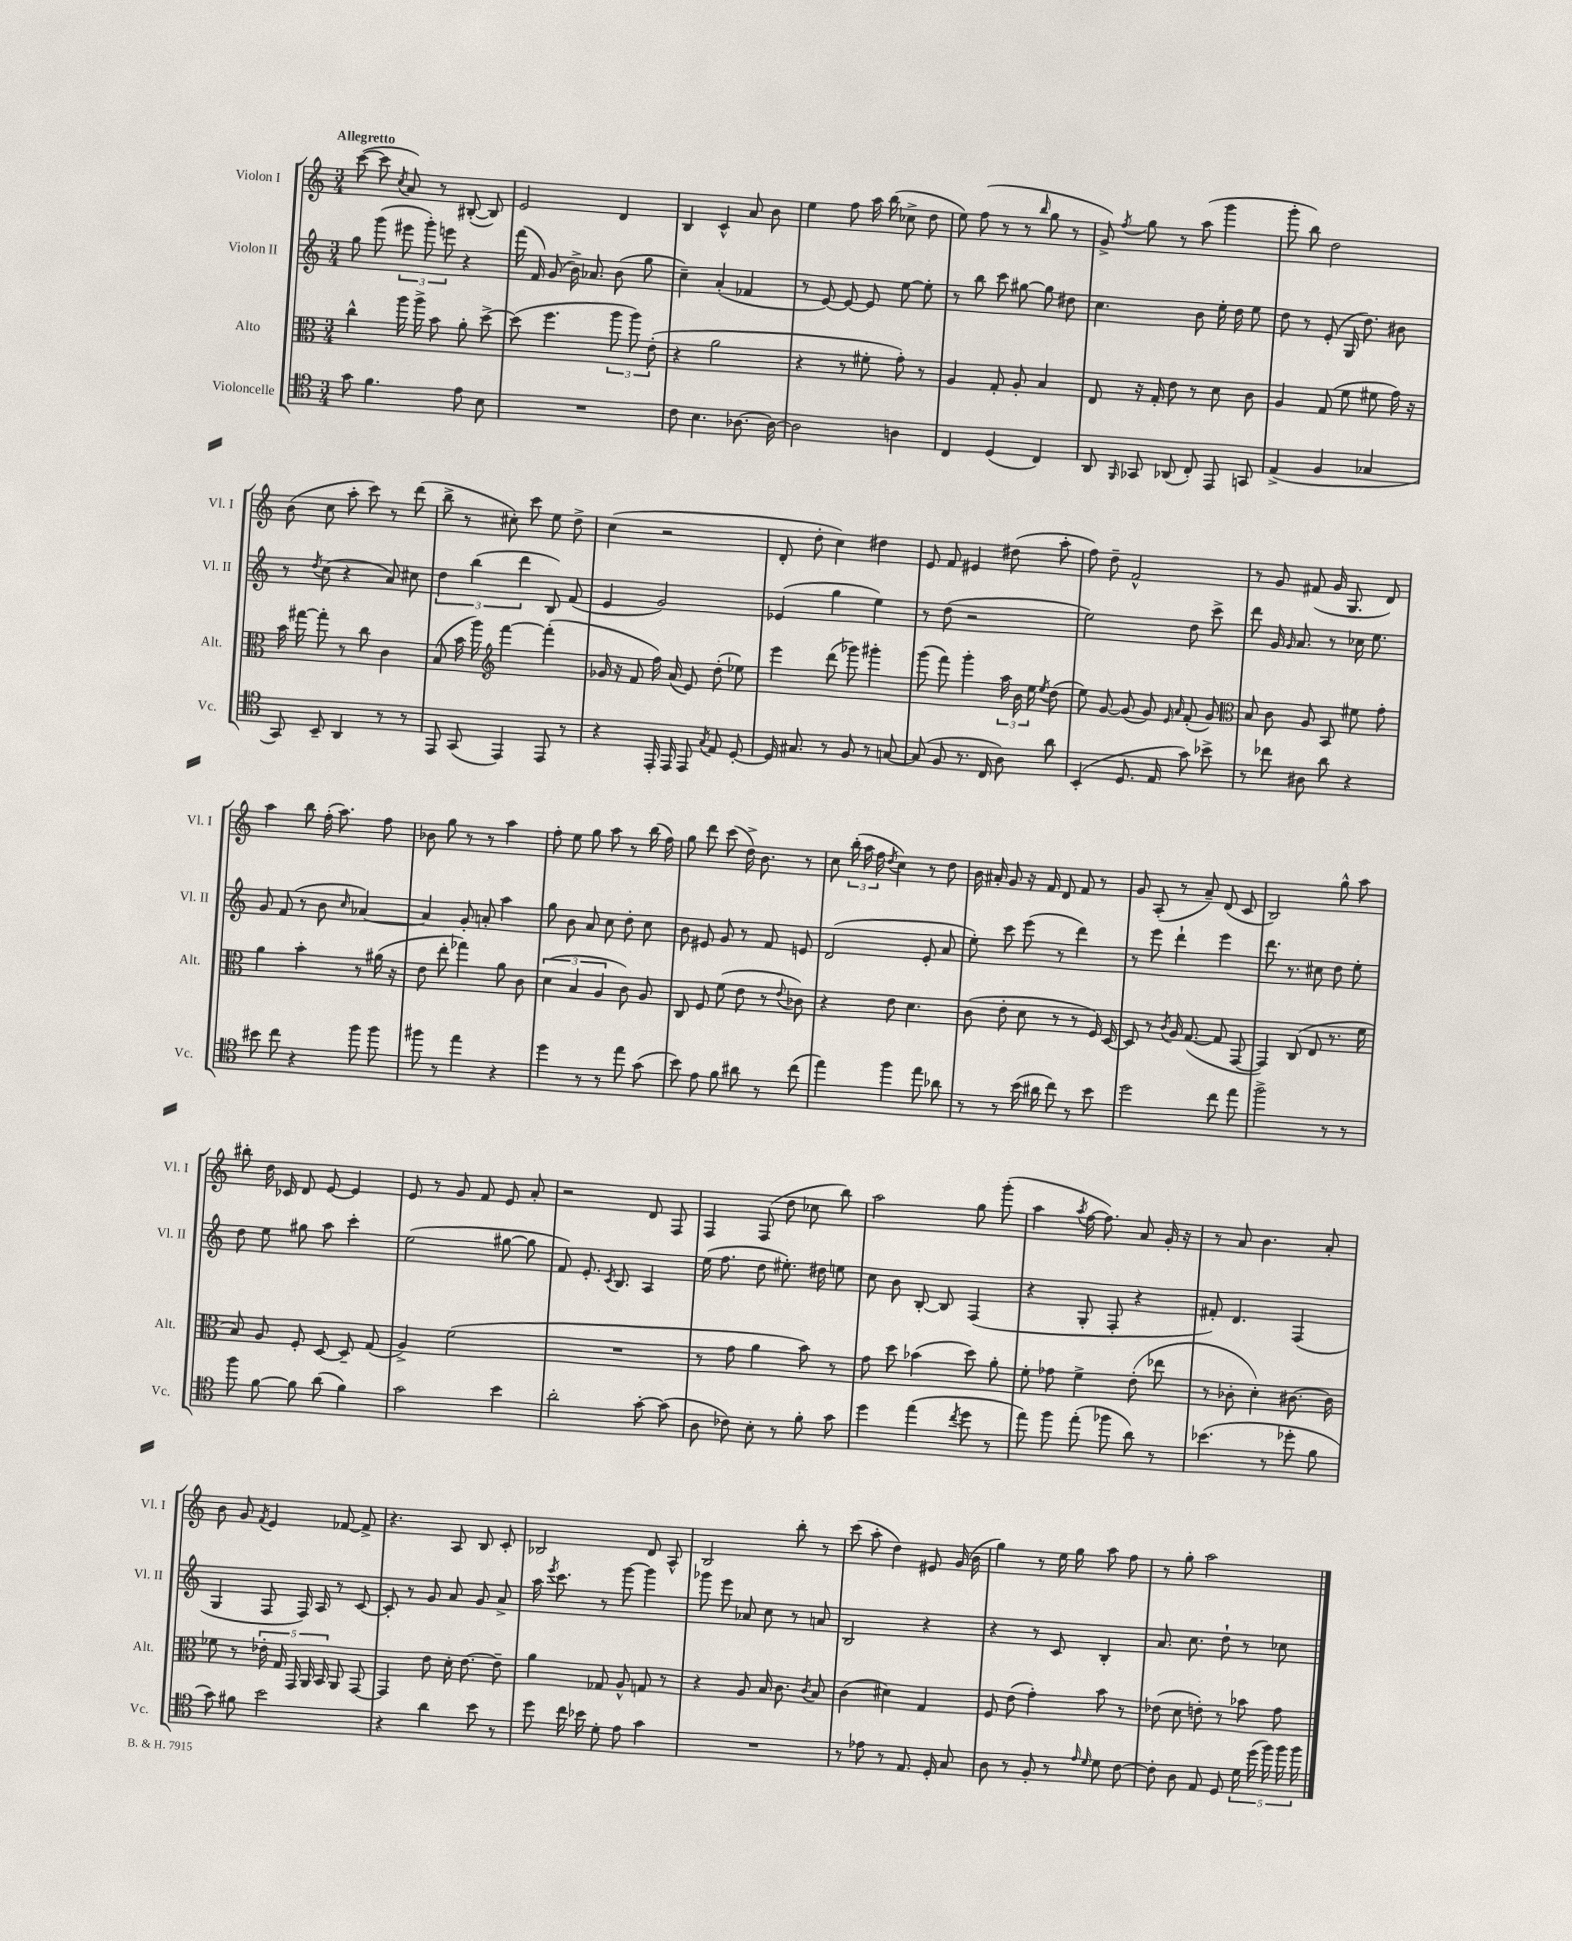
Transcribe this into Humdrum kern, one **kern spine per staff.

**kern	**kern	**kern	**kern
*part4	*part3	*part2	*part1
*staff4	*staff3	*staff2	*staff1
*I"Violoncelle	*I"Alto	*I"Violon II	*I"Violon I
*I'Vc.	*I'Alt.	*I'Vl. II	*I'Vl. I
*clefC4	*clefC3	*clefG2	*clefG2
*k[]	*k[]	*k[]	*k[]
*M3/4	*M3/4	*M3/4	*M3/4
=1	=1	=1	=1
!	!	!	!LO:TX:a:B:t=Allegretto
8g\	4cc^^\	8gg\	([8ccc\
4.f\	.	(8ggg\	8ccc\]
.	.	.	8qcc/
.	16aa\	12eee#X\	8a/)
.	16aa^\	.	.
.	.	12ggg'\)	.
.	8b\	.	8r
.	.	12eeen\	.
8e\	8a'\	4r	([8B#X'/
8B\	[8dd^\	.	8B#/])
=2	=2	=2	=2
2.r	(8dd\]	(16fff\	2e/
.	.	16f/)	.
.	4.ff\	(8g/	.
.	.	16b^\)	.
.	.	8.a-X/	.
.	12aa\	(8b\	4d/
.	12aa\)	.	.
.	.	8gg\	.
.	(12e'\	.	.
=3	=3	=3	=3
8c\	4r	4cc~\)	4B/
4.B\	.	.	.
.	2a\	(4a'/	4c^^/
[8.A-X\	.	4f-X/	8a/
.	.	.	8b\
16A-\_	.	.	.
=4	=4	=4	=4
2A-\]	4r	8r	4ee\
.	.	[8e/)	.
.	8r	8e/_	8ff\
.	8f#X'\	8e/]	16aa\
.	.	.	(16bb\
4An\	8g'\)	[8ee\	8cc-X^\
.	8r	8ee'\]	8dd\
=5	=5	=5	=5
4C/	4A/	8r	8ee\)
.	.	8bb\	(8ff\
(4D/	8G'/	8ccc\	8r
.	8A'/	[8gg#X\	8r
.	.	.	16qqbb/
4C/)	4B/	8gg#\]	8gg\
.	.	8dd#X\	8r
=6	=6	=6	=6
8AA/	8E/	4.cc\	8g^/)
16qqFF/	.	.	8qff/
8GG-X/	16r	.	8gg\
.	16G'/	.	.
(8AA-X/	8e\	.	8r
8C'/)	8r	8b\	(8aa\
8EE/	8d\	16ee'\	4ggg\
.	.	16dd\	.
8GGn/	8c\	8ee\	.
=7	=7	=7	=7
(4E^/	4A/	8dd\	8ggg'\
.	.	8r	8bb\)
4F/	(8G/	(8e'/	2dd\
.	8f\	16G/	.
.	.	8.dd\)	.
4G-X/	8f#X\	.	.
.	16g\)	8b#X\	.
.	16r	.	.
!!LO:LB:g=z
=8	=8	=8	=8
8GG/)	16b\	8r	(8b\
.	[16gg#X\	.	.
.	.	8qdd/	.
8BB~/	8gg#'\]	(8cc\	8cc\
4AA/	8r	4r	8aa'\
.	8cc\	.	8ccc\)
8r	4c\	8a/)	8r
8r	.	8cc#X\	(8ddd\
=9	=9	=9	=9
8EE/	(8B/	6dd\	8bb^\
(8GG/	16b\	.	8r
.	.	(6bb\	.
.	16aa\)	.	.
*	*clefG2	*	*
4EE/)	[4fff\	.	8cc#X'\)
.	.	6ddd\	.
.	.	.	8ccc\
8EE/	(4fff'\]	8B/)	8ee\
8r	.	(8f/	8dd^\
=10	=10	=10	=10
4r	16g-X/	4e/	(4cc\
.	16r	.	.
.	8f/	.	.
16EE'/	16ff\)	2g/)	2r
16EE/	(16a/	.	.
8EE/	8e/)	.	.
8qG/	.	.	.
8E/	(8dd'\	.	.
[8D'/	8ee-X\)	.	.
=11	=11	=11	=11
16D/]	4eee\	(4e-X/	8d'/
8.G#X/	.	.	.
.	.	.	8dd'\
8r	(8ddd\	4gg\	4cc\)
8F/	8ggg-X\)	.	.
8r	4ggg#X'\	4ee\)	4dd#X\
[8Gn/	.	.	.
=12	=12	=12	=12
(8G/]	(8ggg\	8r	8e/
8F/	8fff\)	(8dd\	8f/
8.r	4ggg'\	2r	4e#X/
16C/	.	.	.
8A\)	24aa\	.	(8dd#X\
.	24b\	.	.
.	24ee\	.	.
.	8qee/	.	.
8a\	(8dd\	.	8aa'\
=13	=13	=13	=13
(4BB'/	8ee\)	2ee\)	8ff\)
.	[8g/	.	8dd~\
8.D/	(8g/]	.	2f^^/
.	8g/)	.	.
16E/	.	.	.
.	16qqe/	.	.
.	16qqa/	.	.
8g\)	(8f'/	8dd\	.
8b-X^\	8g/)	8ccc^\	.
=14	=14	=14	=14
*	*clefC3	*	*
8r	8B/	8ddd\	8r
8cc-X\	8c\	16g/	8g/
.	.	16qqg/	.
.	.	8.a/	.
8A#X\	8A/	.	(8f#X/
8a\	8BB/	8r	16g/
.	.	.	8.G/
4r	8f#X\	16cc-X\	.
.	.	8.ee\	.
.	8g'\	.	8d/)
!!LO:LB:g=z
=15	=15	=15	=15
8b#X\	4a\	8g/	4aa\
8cc\	.	(8f/	.
4r	4b'\	8r	8bb\
.	.	8b\	(16ff'\
.	.	.	8.aa\)
.	.	16qqcc/	.
8ff\	8r	[4a-X/)	.
8ff\	(16a#X\	.	8ff\
.	16r	.	.
=16	=16	=16	=16
8ff#X\	8e\	4a-/]	8b-X\
8r	8ee'\	.	8gg\
4ee\	4gg-X\)	8g'/	8r
.	.	8an'/	8r
4r	8a\	4aa\	4aa\
.	8c\	.	.
=17	=17	=17	=17
4dd\	(6d\	8gg\	8ff'\
.	.	8b\	8ee\
.	6B/	.	.
8r	.	8a/	8gg\
.	6A/	.	.
8r	.	8cc\	8aa\
8ee\	8c\)	8dd'\	8r
(8g\	8A/	8cc\	(16bb\
.	.	.	16ff\)
=18	=18	=18	=18
8b\)	8C/	8b\	8gg\
8e\	8F/	8e#X/	8ddd\
8f\	(8f\	8g/	(8ccc\
8a#X\	8e\	8r	16dd^\)
.	.	.	8.b\
8r	8r	8f/	.
.	8qqe/	.	.
(8cc\	8c-X\)	8en/	8r
=19	=19	=19	=19
4ee\)	4r	(2d/	8cc\
.	.	.	(24bb'\
.	.	.	24aa\
.	.	.	24ff\
.	.	.	8qdd/
4ff\	8e\	.	4cc\)
.	4.d\	.	.
8ee\	.	8e'/	8r
8a-X\	.	8a/	8dd\
=20	=20	=20	=20
8r	(8c\	8ee'\)	16b\
.	.	.	16a#X'/
8r	8e'\	8ccc\	8g/
(16b\	8d\	(8eee\	16r
16a#X\	.	.	16f/
8cc\)	8r	8r	8d/
8r	8r	4ddd\)	8f/
8b\	16F/)	.	8r
.	[16D/	.	.
=21	=21	=21	=21
2dd\	8D/]	8r	8g/
.	8r	8eee\	(8A'/
.	8qc/	.	.
.	16A/	4ddd`\	8r
.	([8.G/	.	.
.	.	.	8a~/)
8cc\	8G/]	4eee\	(8d/
8ee\	[8GG/	.	8c/
=22	=22	=22	=22
2ff^\	4GG/])	8.ddd\	2B/)
.	.	8.r	.
.	(8C/	.	.
.	8E/	8cc#X\	.
8r	8.r	8dd\	8gg^^\
8r	.	8ee'\	8aa\
.	16f\	.	.
!!LO:LB:g=z
=23	=23	=23	=23
8ff\	8B/)	8dd\	8bb#X'\
[8f\	8A/	8ee\	16dd\
.	.	.	16c-X/
8f\]	8F'/	8gg#X\	8d/
(8a\	[8D/	8aa\	[8e/
4f\)	8D~/]	4ccc'\	4e/]
.	(8G/	.	.
=24	=24	=24	=24
2g\	4A^/)	(2ee\	8e/
.	.	.	8r
.	(2f\	.	8g/
.	.	.	8f/
4b\	.	[8gg#X\	8e/
.	.	8gg#\]	8a'/
=25	=25	=25	=25
2a'\	2.r	8f/)	2r
.	.	8.e'/	.
.	.	8qc/	.
.	.	8.B/	.
[8g'\	.	4A/	8d/
(8g\]	.	.	8F/
=26	=26	=26	=26
8A\	8r	(16ee\	4F/
.	.	8.ff\	.
8c-X\)	8g\	.	.
8B'\	4a\	8dd\	(8F/
8r	.	8.ee#X'\)	8dd\
8f'\	8b\)	.	8cc-X\
.	.	16dd#X\	.
8g\	8r	8een\	8bb\)
=27	=27	=27	=27
4dd\	8g\	8cc\	2aa\
.	8dd\	8b\	.
(4ee\	(4b-X\	[8B'/	.
.	.	8B/]	.
8qcc/	.	.	.
8dd\	8dd\)	(4F/	8gg\
8r	8a'\	.	(8ggg'\
=28	=28	=28	=28
8ee\)	8f'\	4r	4aa\
8ff\	8g-X\	.	.
.	.	.	8qaa/
(8ee'\	4f^\	8G'/	[16ff\
.	.	.	8.ff\])
8ff-X\	.	8F'/	.
8a\)	(8e'\	4r	8a/
8r	8ee-X\	.	16g'/
.	.	.	16r
=29	=29	=29	=29
(4.b-X\	8r	8f#X'/)	8r
.	8c-X'\	4.d/	8a/
.	4d'\)	.	4.b\
8r	.	.	.
8dd-X'\	[8.c#X\	(4F/	.
8f\	.	.	8a'/
.	16c#\]	.	.
!!LO:LB:g=z
=30	=30	=30	=30
8g\)	8f-X\	4G/	8b\
8f#X\	8r	.	8g/
.	.	.	8qf/
2b\	20e-X'\	8F/	4e/
.	20G/	.	.
.	20GG/	.	.
.	.	16F/)	.
.	20AA/	.	.
.	.	16A/	.
.	20BB/	.	.
.	8AA/	8r	[8f-X/
.	[8GG/	[8c/	8f-^/]
=31	=31	=31	=31
4r	4GG/]	8c'/]	4.r
.	.	8r	.
4a\	8e\	8g/	.
.	16d'\	8a/	8A/
.	[8.e\	.	.
8b\	.	8g/	8B/
8r	8e~\]	8a^/	8c'/
=32	=32	=32	=32
8dd\	4a\	16aa\	2B-X/
.	.	8qeee/	.
.	.	8.ccc\	.
16cc\	.	.	.
16b-X\	.	.	.
8d'\	8G-X/	8r	.
8e\	8A^^/	[8ggg\	.
4g\	8Gn/	4ggg\]	8d/
.	8r	.	8A^^/
=33	=33	=33	=33
2.r	4r	8ggg-X\	2B/
.	.	8eee\	.
.	8A/	8a-X/	.
.	16B/	8cc\	.
.	8.c\	.	.
.	.	8r	8bb'\
.	8qc/	.	.
.	8B/	8an/	8r
=34	=34	=34	=34
8r	(4c\	2B/	(8ccc\
8e-X\	.	.	8aa'\
8r	4d#X\)	.	4dd\)
8.E/	.	.	.
.	4G/	4r	8e#X/
16D'/	.	.	.
8G/	.	.	(16g/
.	.	.	16b\
=35	=35	=35	=35
8A\	8F/	4r	4gg\)
8r	(8e\	.	.
8F'/	4g'\)	8r	8r
8r	.	8c/	16ee\
.	.	.	16gg\
16qqe/	.	.	.
16qqd/	.	.	.
8d\	8b\	4B'/	8aa\
[8c\	8r	.	8ff\
=36	=36	=36	=36
8c'\]	(8e-X\	8.a/	8r
8A\	8d\	.	8gg'\
.	.	8.cc\	.
8E/	8en'\)	.	2aa\
8D/	8r	8dd`\	.
20d\	8b-X\	8r	.
(20dd\	.	.	.
20ff\)	.	.	.
.	8g\	8cc-X\	.
20ff\	.	.	.
20ff\	.	.	.
==	==	==	==
*-	*-	*-	*-
